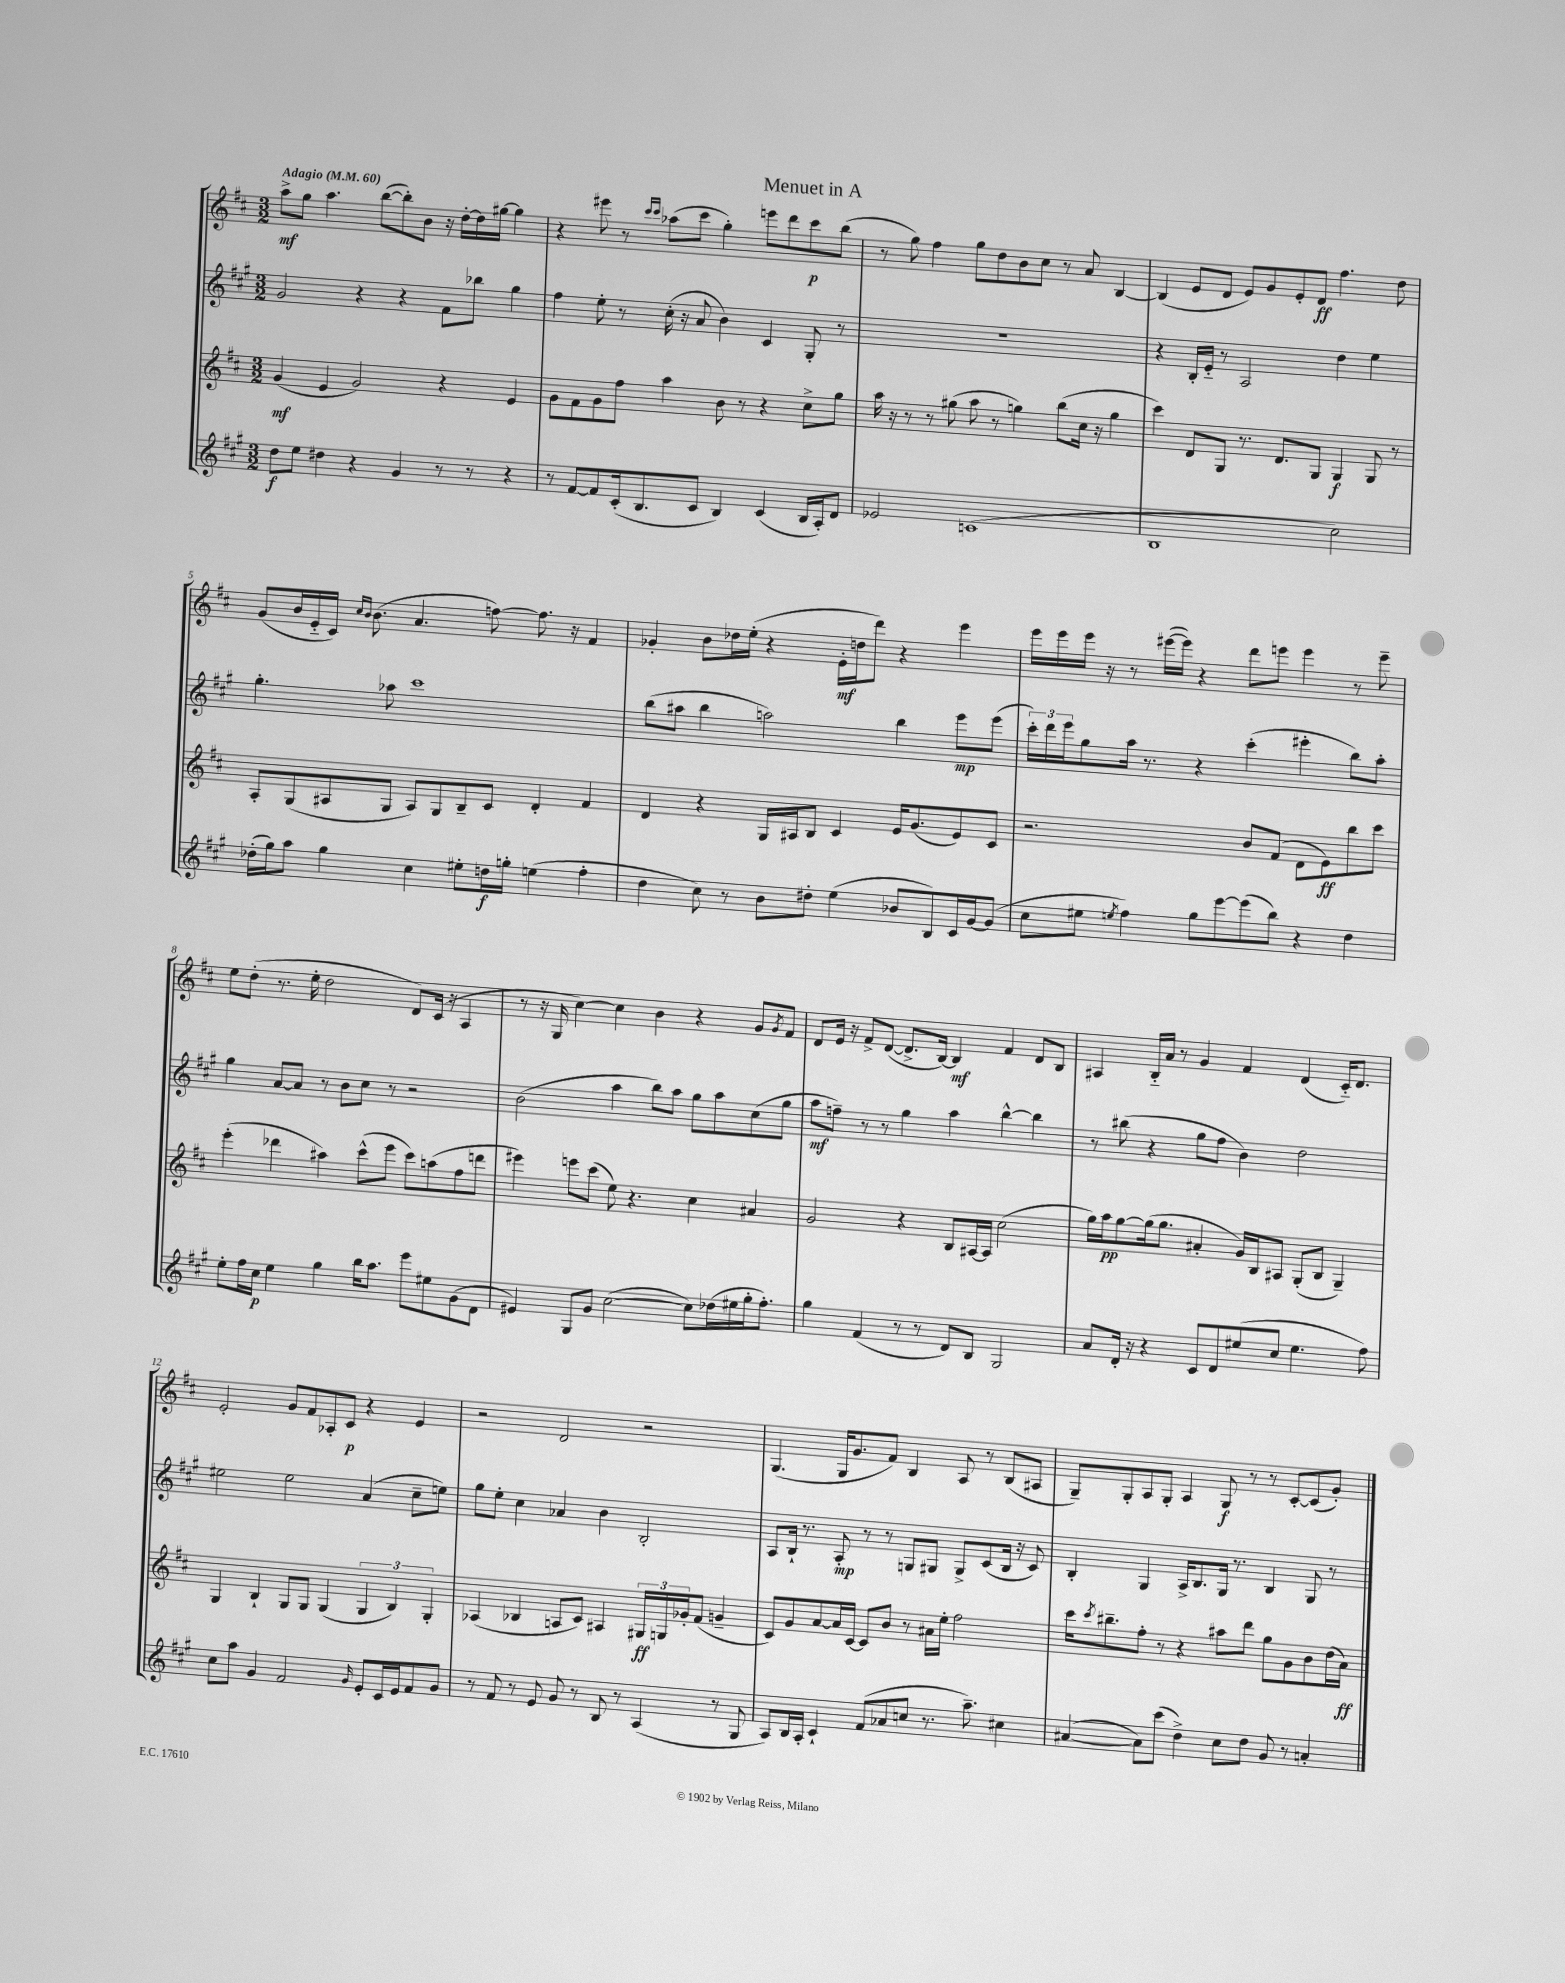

**kern	**dynam	**kern	**dynam	**kern	**dynam	**kern	**dynam
*part4	*part4	*part3	*part3	*part2	*part2	*part1	*part1
*staff4	*staff4	*staff3	*staff3	*staff2	*staff2	*staff1	*staff1
*clefG2	*	*clefG2	*	*clefG2	*	*clefG2	*
*k[f#c#g#]	*	*k[f#c#]	*	*k[f#c#g#]	*	*k[f#c#]	*
*M3/2	*	*M3/2	*	*M3/2	*	*M3/2	*
*MM60	*	*MM60	*	*MM60	*	*MM60	*
=1	=1	=1	=1	=1	=1	=1	=1
!	!	!	!	!	!	!LO:TX:a:B:t=Adagio	!
8dd\L	f	(4g/	mf	2g#/	.	8aa^\L	mf
8ee\J	.	.	.	.	.	8gg\J	.
4dd#X\	.	4e/	.	.	.	4.aa\	.
4r	.	2g/)	.	4r	.	.	.
.	.	.	.	.	.	([8bb\L	.
4g#/	.	.	.	4r	.	8bb'\])	.
.	.	.	.	.	.	8b\J	.
8r	.	4r	.	8f#\L	.	16r	.
.	.	.	.	.	.	[16dd'\LL	.
8r	.	.	.	8bb-X\J	.	16dd\]	.
.	.	.	.	.	.	[16gg#X\JJ	.
4r	.	4e/	.	4gg#\	.	4gg#\]	.
=2	=2	=2	=2	=2	=2	=2	=2
8r	.	8g\L	.	4ff#\	.	4r	.
[8f#/L	.	8f#\	.	.	.	.	.
8f#/]	.	8g\	.	8ee'\	.	8eee#X\	.
(16c#'/k	.	8ff#\J	.	8r	.	8r	.
8.B/	.	.	.	.	.	.	.
.	.	.	.	.	.	16qqccc#/LL	.
.	.	.	.	.	.	16qqccc#/JJ	.
.	.	4aa\	.	(16cc#'\	.	(8aa-X\L	.
.	.	.	.	16r	.	.	.
8c#/J	.	.	.	8a/	.	8ccc#\J	.
4B/)	.	8b\	.	4b\)	.	4gg'\)	.
.	.	8r	.	.	.	.	.
(4c#/	.	4r	.	4c#/	.	8eeen\L	.
.	.	.	.	.	.	8ddd\	.
16B/LL	.	8cc#^\L	.	8G#'/	.	8ccc#\	p
16A'/J)	.	.	.	.	.	.	.
8d/J	.	8gg\J	.	8r	.	(8bb\J	.
=3	=3	=3	=3	=3	=3	=3	=3
2e-X/	.	16aa\	.	1.r	.	8r	.
.	.	16r	.	.	.	.	.
.	.	8r	.	.	.	8gg\)	.
.	.	8r	.	.	.	4ff#\	.
.	.	(8gg#X\	.	.	.	.	.
(1cn	.	8aa\	.	.	.	8gg\L	.
.	.	8r	.	.	.	8dd\	.
.	.	4ggn\)	.	.	.	8b\	.
.	.	.	.	.	.	8cc#\J	.
.	.	(8bb\L	.	.	.	8r	.
.	.	16cc#\Jk	.	.	.	8a/	.
.	.	16r	.	.	.	.	.
.	.	4gg\	.	.	.	[4B/	.
=4	=4	=4	=4	=4	=4	=4	=4
1B	.	4ccc#\)	.	4r	.	(4B/]	.
.	.	8d/L	.	16B'/LL	.	8e/L	.
.	.	.	.	16e/JJ	.	.	.
.	.	8G/J	.	8r	.	8d/J	.
.	.	8.r	.	2A/	.	8e/L)	.
.	.	.	.	.	.	8g/	.
.	.	8.d/L	.	.	.	.	.
.	.	.	.	.	.	8e'/	.
.	.	8G/J	.	.	.	8d/J	ff
2cc#\)	.	4G/	f	4dd\	.	4.ff#\	.
.	.	8G/	.	4ee\	.	.	.
.	.	8r	.	.	.	8dd\	.
!!LO:LB:g=z
=5	=5	=5	=5	=5	=5	=5	=5
(16dd-X'\LL	.	8A'/L	.	4.gg#'\	.	(8g/L	.
16gg#\J)	.	.	.	.	.	.	.
8aa\J	.	(8G/	.	.	.	16b/L	.
.	.	.	.	.	.	16e/	.
4gg#\	.	8A#X/	.	.	.	16c#/JJ)	.
.	.	.	.	.	.	16qqcc#/LL	.
.	.	.	.	.	.	16qqb/JJ	.
.	.	.	.	.	.	(8.b\	.
.	.	8G/J	.	8aa-X\	.	.	.
4cc#\	.	8A#/L)	.	1ccc#	.	4.a/	.
.	.	8G/	.	.	.	.	.
8ee#X'\L	.	8B~/	.	.	.	.	.
16ddn\L	f	8c#/J	.	.	.	[8ffn\)	.
16ggn'\JJ	.	.	.	.	.	.	.
(4een\	.	4d'/	.	.	.	8.ff\]	.
.	.	.	.	.	.	16r	.
4ff#'\	.	4f#/	.	.	.	4f#/	.
=6	=6	=6	=6	=6	=6	=6	=6
4dd\	.	4d/	.	(8bb\L	.	4g-X'/	.
.	.	.	.	8aa#X\J	.	.	.
8cc#\)	.	4r	.	4bb\	.	8b\L	.
8r	.	.	.	.	.	16dd-X\L	.
.	.	.	.	.	.	(16ee'\JJ	.
8b\L	.	16G/LL	.	2aan\)	.	4r	.
.	.	16A#X/J	.	.	.	.	.
8dd#X'\J	.	8B/J	.	.	.	.	.
(4ee\	.	4c#/	.	.	.	16e'\LL	mf
.	.	.	.	.	.	16ddn\J	.
.	.	.	.	.	.	8ddd\J)	.
8b-X/L	.	16e/KL	.	4bb\	.	4r	.
.	.	(8.g/	.	.	.	.	.
8B/)	.	.	.	.	.	.	.
16c#/L	.	8e/)	.	8eee\L	mp	4eee\	.
[16g#/J	.	.	.	.	.	.	.
(8g#/J]	.	8c#/J	.	(8eee\J	.	.	.
=7	=7	=7	=7	=7	=7	=7	=7
8cc#\L	.	2.r	.	24ccc#'\LL)	.	16eee\LL	.
.	.	.	.	24ddd\	.	.	.
.	.	.	.	.	.	16eee\	.
.	.	.	.	24eee\J	.	.	.
8ee#X\J	.	.	.	8gg#\	.	16eee\JJ	.
.	.	.	.	.	.	16r	.
8qeen/	.	.	.	.	.	.	.
4ff#\)	.	.	.	16aa\Jk	.	8r	.
.	.	.	.	8.r	.	.	.
.	.	.	.	.	.	([16eee#X\LL	.
.	.	.	.	.	.	16eee#\JJ])	.
8gg#\L	.	.	.	4r	.	4r	.
[8eee\	.	.	.	.	.	.	.
(8eee\]	.	8b/L	.	(4ccc#'\	.	8ddd\L	.
8bb\J)	.	(8f#/J	.	.	.	8eeen\J	.
4r	.	8d\L	.	4eee#X'\	.	4eee\	.
.	.	8e\)	ff	.	.	.	.
4dd\	.	8bb\	.	8bb\L)	.	8r	.
.	.	8ccc#\J	.	8aa'\J	.	8eee~\	.
!!LO:LB:g=z
=8	=8	=8	=8	=8	=8	=8	=8
8ee'\L	.	(4eee'\	.	4gg#\	.	8ee\L	.
16ff#\L	.	.	.	.	.	(8dd'\J	.
16cc#\JJ	p	.	.	.	.	.	.
4ee\	.	4ddd-X\	.	[8a/L	.	8.r	.
.	.	.	.	8a/J]	.	.	.
.	.	.	.	.	.	16ee'\	.
4gg#\	.	4aa#X\)	.	8r	.	2dd\	.
.	.	.	.	8b\L	.	.	.
16bb\KL	.	(8ccc#^^\L	.	8cc#\J	.	.	.
8.aa\J	.	.	.	.	.	.	.
.	.	8eee\J	.	8r	.	.	.
8eee\L	.	8ccc#\L)	.	2r	.	8d/L)	.
8ee#X\	.	(8aan\	.	.	.	(16c#/Jk	.
.	.	.	.	.	.	16r	.
(8g#\	.	8ff#\	.	.	.	4A/	.
8d\J	.	8dddn\J	.	.	.	.	.
=9	=9	=9	=9	=9	=9	=9	=9
4e#X/)	.	4eee#X\)	.	(2b\	.	8r	.
.	.	.	.	.	.	16r	.
.	.	.	.	.	.	16G/	.
8G#/L	.	8eeen\L	.	.	.	[4cc#\)	.
8g#/J	.	(8ccc#\J	.	.	.	.	.
([2cc#\	.	8ee\)	.	4aa\	.	4cc#\]	.
.	.	4.r	.	.	.	.	.
.	.	.	.	8bb\L)	.	4b\	.
.	.	.	.	8aa\J	.	.	.
8cc#\L])	.	4cc#\	.	8gg#\L	.	4r	.
(16dd-X\L	.	.	.	8aa\	.	.	.
16ee#X\	.	.	.	.	.	.	.
16gg#'\J	.	4a#X/	.	(8cc#\	.	8g/L	.
8.ff#'\J)	.	.	.	.	.	.	.
.	.	.	.	.	.	8qg/	.
.	.	.	.	8gg#\J	.	8f#/J	.
=10	=10	=10	=10	=10	=10	=10	=10
4gg#\	.	2g/	.	8aa\L	mf	8d/L	.
.	.	.	.	8ffn~\J)	.	16e/Jk	.
.	.	.	.	.	.	16r	.
(4f#/	.	.	.	8r	.	8f#^/L	.
.	.	.	.	8r	.	([8d/J	.
8r	.	4r	.	4gg#\	.	8.d^/L]	.
8r	.	.	.	.	.	.	.
.	.	.	.	.	.	[16B/Jk)	.
8d/L)	.	8B/L	.	4aa\	.	4B/]	mf
8B/J	.	[16A#X/L	.	.	.	.	.
.	.	16A#/JJ]	.	.	.	.	.
2G#/	.	(2cc#\	.	[4bb^^\	.	4f#/	.
.	.	.	.	4bb\]	.	8d/L	.
.	.	.	.	.	.	8B/J	.
=11	=11	=11	=11	=11	=11	=11	=11
8a/L	.	16gg\LL)	.	8r	.	4A#X/	.
.	.	16aa\J	pp	.	.	.	.
16d'/Jk	.	[8gg\	.	(8bb#X\	.	.	.
16r	.	.	.	.	.	.	.
4r	.	(16gg\k]	.	4r	.	16B/LL	.
.	.	8.gg\J	.	.	.	16a/JJ	.
.	.	.	.	.	.	8r	.
8c#/L	.	4a#X'/	.	8gg#\L	.	4g/	.
8d/	.	.	.	8ff#\J	.	.	.
(8ee#X/	.	16g/LL)	.	4b\)	.	4f#/	.
.	.	16B/J	.	.	.	.	.
8cc#/J	.	8A#X/J	.	.	.	.	.
4.ee#\	.	(8G'/L	.	2dd\	.	(4d/	.
.	.	8B/J	.	.	.	.	.
.	.	4G~/)	.	.	.	16c#/KL)	.
.	.	.	.	.	.	8.d/J	.
8ff#\)	.	.	.	.	.	.	.
!!LO:LB:g=z
=12	=12	=12	=12	=12	=12	=12	=12
8cc#\L	.	4G/	.	2ee#X\	.	2e'/	.
8aa\J	.	.	.	.	.	.	.
4g#/	.	4B`/	.	.	.	.	.
2f#/	.	8G/L	.	2ee#\	.	8g/L	.
.	.	8G/J	.	.	.	8f#/	.
.	.	(4G/	.	.	.	8A-X'/	.
.	.	.	.	.	.	8c#/J	p
16qqg#/	.	.	.	.	.	.	.
8e'/L	.	6G/	.	(4a/	.	4r	.
16c#/L	.	.	.	.	.	.	.
.	.	6B/)	.	.	.	.	.
16e/J	.	.	.	.	.	.	.
8f#/	.	.	.	8cc#~\L	.	4e/	.
.	.	6G'/	.	.	.	.	.
8g#/J	.	.	.	8een\J)	.	.	.
=13	=13	=13	=13	=13	=13	=13	=13
8r	.	(4A-X/	.	8gg#\L	.	2r	.
8f#/	.	.	.	8ee'\J	.	.	.
8r	.	4B-X/	.	4cc#\	.	.	.
8e/	.	.	.	.	.	.	.
8g#/	.	8An/L	.	4a-X/	.	2d/	.
8r	.	8c#/J)	.	.	.	.	.
8B/	.	4A#X/	.	4b\	.	.	.
8r	.	.	.	.	.	.	.
(4A/	.	24G#X/LL	ff	2B'/	.	2r	.
.	.	24Gn/	.	.	.	.	.
.	.	24g-X'/J	.	.	.	.	.
.	.	(8f#/J	.	.	.	.	.
8r	.	4gn~/	.	.	.	.	.
8G#/	.	.	.	.	.	.	.
=14	=14	=14	=14	=14	=14	=14	=14
8A/L)	.	8c#/L)	.	8A/L	.	(4.G/	.
16B/L	.	8g/	.	16B`/Jk	.	.	.
16A'/JJ	.	.	.	8.r	.	.	.
4c#`/	.	[8a/	.	.	.	.	.
.	.	16a/L]	.	8A'/	mp	16G/KL	.
.	.	[16c#/JJ	.	.	.	8.g/	.
(8f#/L	.	8c#/L]	.	8r	.	.	.
8a-X/	.	8b/J	.	8r	.	8f#/J)	.
8ccn/J	.	8r	.	8Gn/L	.	4B/	.
8.r	.	16a#X\LL	.	8G#X/J	.	.	.
.	.	16ee'\JJ	.	.	.	.	.
.	.	2ff#\	.	8G#^/L	.	8A/	.
8.aa~\)	.	.	.	.	.	.	.
.	.	.	.	(8c#/	.	8r	.
4cc#X\	.	.	.	16B/Jk	.	(8B/L	.
.	.	.	.	16r	.	.	.
.	.	.	.	8c#/)	.	8A#X/J	.
=15	=15	=15	=15	=15	=15	=15	=15
([4a#X/	.	16ccc#\KL	.	4B'/	.	8G~/L)	.
.	.	8qccc#/	.	.	.	.	.
.	.	8.bb#X~\	.	.	.	.	.
.	.	.	.	.	.	8G'/	.
8a#\L])	.	8ff#'\J	.	4G#/	.	8A/	.
(8ccc#\J	.	8r	.	.	.	8G'/J	.
4dd^\)	.	4r	.	16A^/KL	.	4A/	.
.	.	.	.	8.B/	.	.	.
8cc#\L	.	8aa#X\L	.	16G#/Jk	.	8G/	f
.	.	.	.	8.r	.	.	.
8dd\J	.	8ddd\J	.	.	.	8r	.
8g#/	.	8gg\L	.	4B/	.	8r	.
8r	.	8g\	.	.	.	[8c#'/L	.
4an'/	.	8b\	.	8G#/	.	(8c#/]	.
.	.	(16dd\L	.	8r	.	8g'/J)	.
.	.	16a\JJ)	ff	.	.	.	.
==	==	==	==	==	==	==	==
*-	*-	*-	*-	*-	*-	*-	*-
